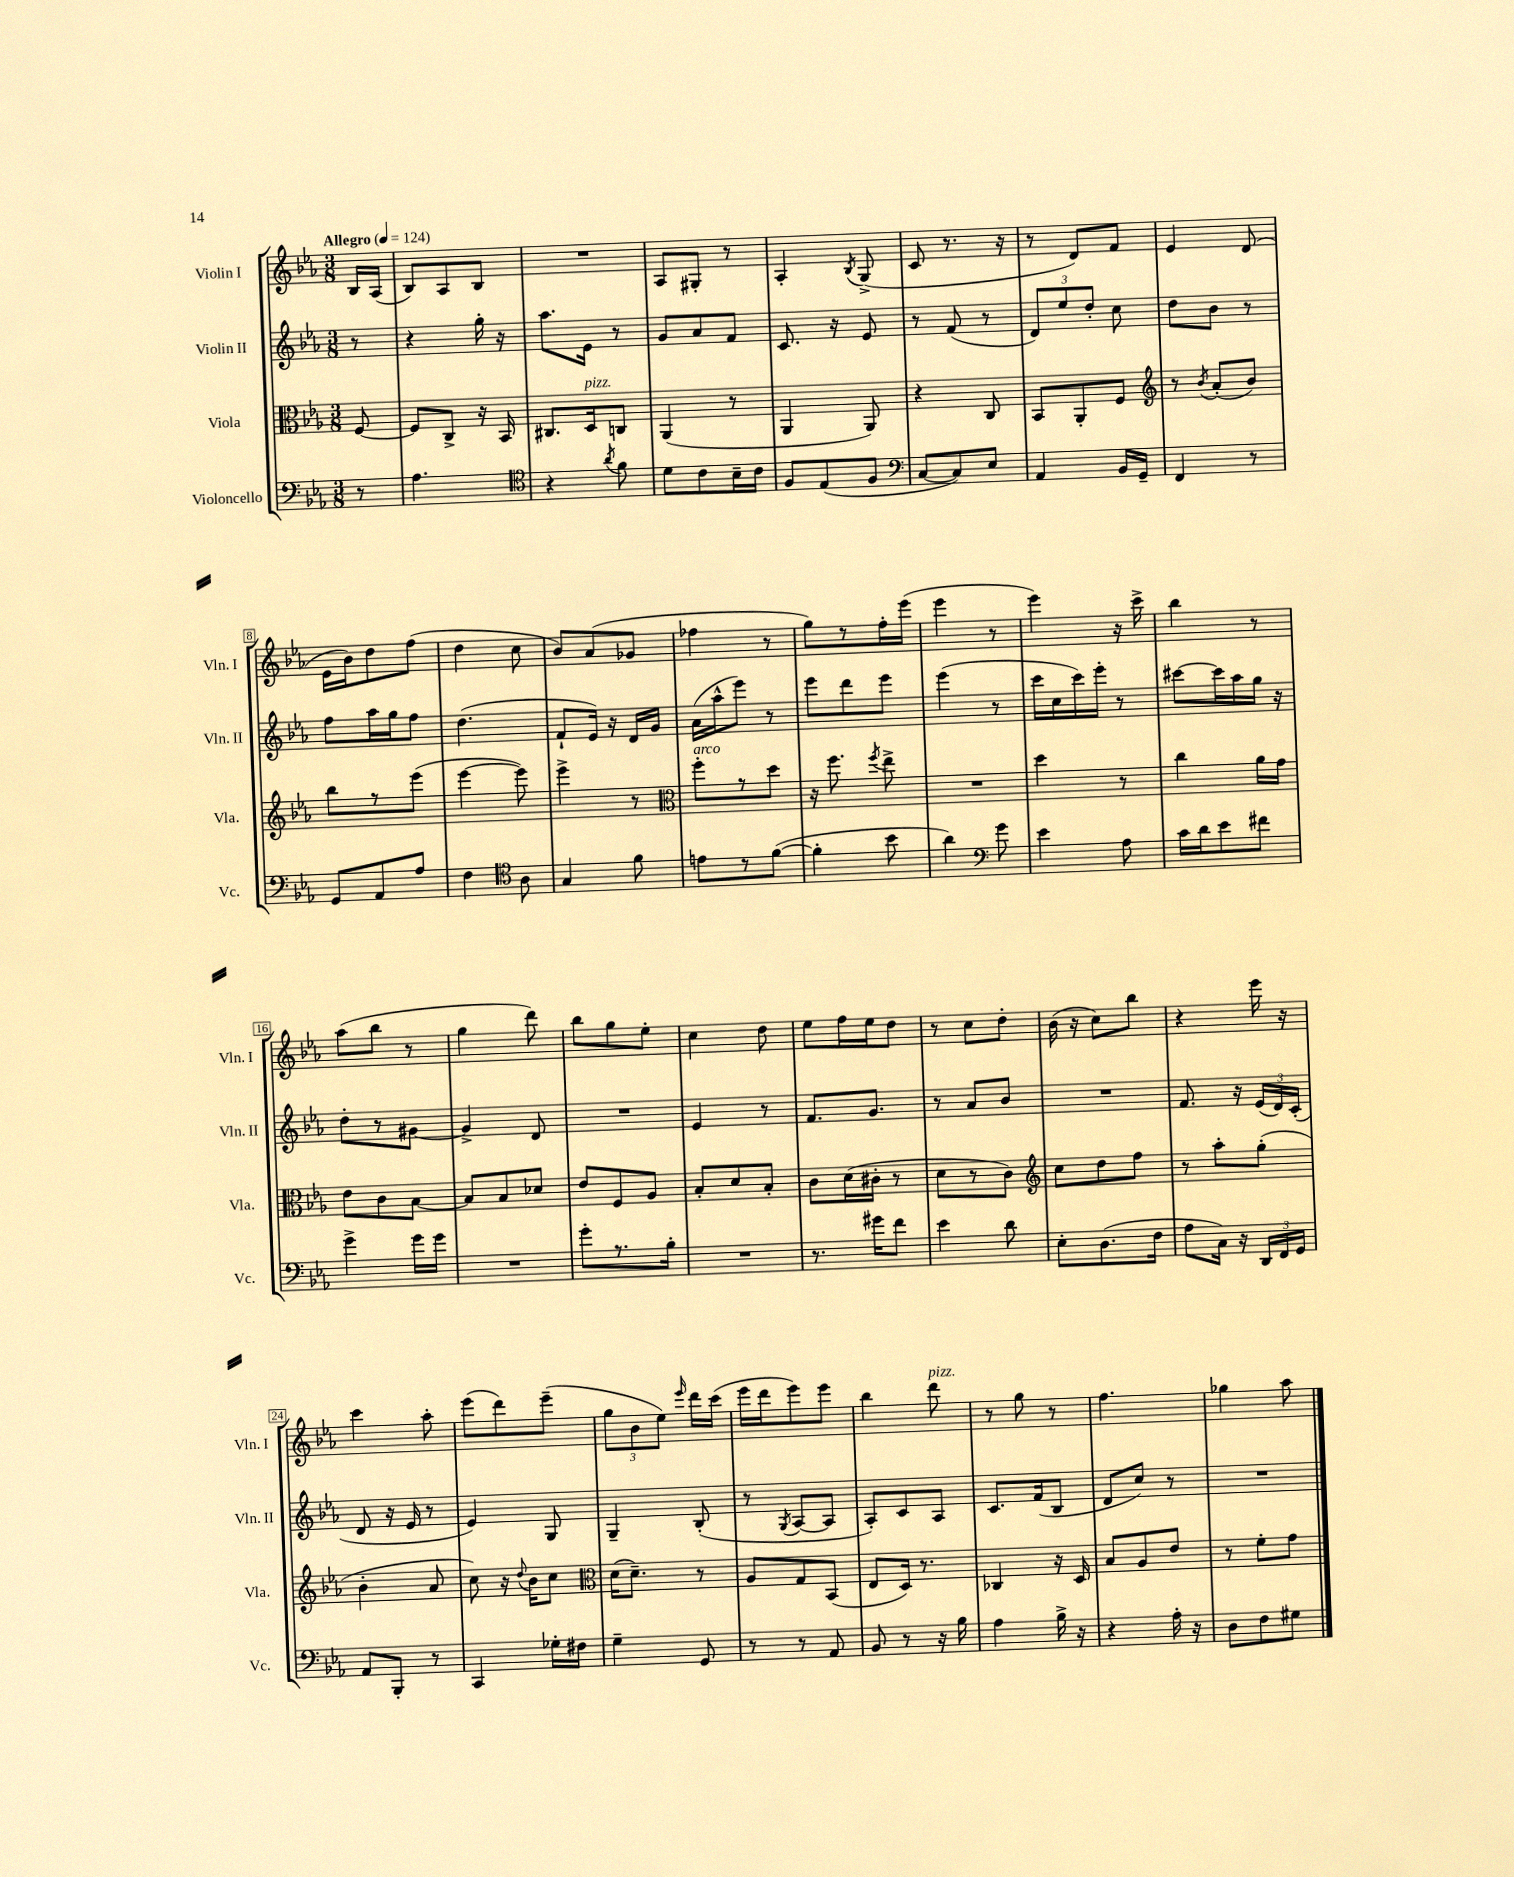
<<
\new StaffGroup <<
\new Staff = "s0" \with { instrumentName = "Violin I" shortInstrumentName = "Vln. I" } {
    \clef treble \key ees \major \numericTimeSignature \time 3/8 \partial 8 \tempo "Allegro" 4 = 124
    \autoBeamOff bes16[ aes16]( |
    bes8[) aes8 bes8] |
    R4. |
    aes8[ gis8]-. r8 |
    aes4-. \acciaccatura { bes8 } g8->( |
    c'8 r8. r16 |
    r8 d'8[) f'8] |
    ees'4 d'8( |
    ees'16[ bes'16) d''8 f''8]( |
    d''4 c''8 |
    bes'8[) aes'8( ges'8] |
    fes''4 r8 |
    g''8[) r8 f''16-. ees'''16]( |
    ees'''4 r8 |
    ees'''4) r16 c'''16-> |
    bes''4 r8 |
    aes''8[( bes''8] r8 |
    g''4 d'''8) |
    bes''8[ g''8 ees''8]-. |
    c''4 d''8 |
    ees''8[ f''16 ees''16 d''8] |
    r8 c''8[ d''8]-. |
    bes'16( r16 c''8[) bes''8] |
    r4 ees'''16 r16 |
    c'''4 aes''8-. |
    ees'''8[( d'''8) ees'''8]--( |
    \tuplet 3/2 { g''8[ bes'8 ees''8]) } \grace { ees'''16 } d'''16[ c'''16]( |
    ees'''16[ d'''16 ees'''8) ees'''8] |
    bes''4 d'''8^\markup { \italic "pizz." } |
    r8 g''8 r8 |
    f''4. |
    ges''4 aes''8 \bar "|." |
}
\new Staff = "s1" \with { instrumentName = "Violin II" shortInstrumentName = "Vln. II" } {
    \clef treble \key ees \major \numericTimeSignature \time 3/8 \partial 8
    \autoBeamOff r8 |
    r4 g''16-. r16 |
    aes''8.[ ees'16] r8 |
    g'8[ aes'8 f'8] |
    c'8. r16 ees'8 |
    r8 f'8( r8 |
    \tuplet 3/2 { d'8[) ees''8 d''8]-. } c''8 |
    d''8[ bes'8] r8 |
    f''8[ aes''16 g''16 f''8] |
    d''4.( |
    f'8[-! ees'16]) r16 d'16[ g'16] |
    aes'16[( aes''16-^ ees'''8]) r8 |
    ees'''8[ d'''8 ees'''8] |
    ees'''4( r8 |
    c'''16[ c''16 c'''16) ees'''16]-. r8 |
    cis'''8[~ cis'''16 aes''16 g''16] r16 |
    d''8[-. r8 gis'8]~ |
    gis'4-> d'8 |
    R4. |
    ees'4 r8 |
    f'8.[ g'8.] |
    r8 aes'8[ bes'8] |
    R4. |
    f'8. r16 \tuplet 3/2 { ees'16[( d'16) c'16]-.( } |
    d'8 r16 ees'16 r8 |
    ees'4) g8 |
    g4-- bes8-.( |
    r8 \acciaccatura { g8 } aes8[~ aes8] |
    aes8[-.) c'8 aes8] |
    c'8.[ f'16( bes8] |
    d'8[ c''8]) r8 |
    R4. \bar "|." |
}
\new Staff = "s2" \with { instrumentName = "Viola" shortInstrumentName = "Vla." } {
    \clef alto \key ees \major \numericTimeSignature \time 3/8 \partial 8
    \autoBeamOff f8~ |
    f8[ c8]-> r16 bes,16 |
    cis8.[ d16^\markup { \italic "pizz." } c8] |
    aes,4( r8 |
    aes,4 aes,8) |
    r4 c8 |
    bes,8[ aes,8-. f8] |
    \clef treble r8 \acciaccatura { bes'8 } aes'8[-.( bes'8]) |
    bes''8[ r8 ees'''8]( |
    ees'''4~ ees'''8) |
    ees'''4-> r8 |
    \clef alto f''8[-.^\markup { \italic "arco" } r8 d''8] |
    r16 f''8. \acciaccatura { f''8 } ees''8-> |
    R4. |
    d''4 r8 |
    c''4 aes'16[ g'16] |
    ees'8[ c'8 bes8]~ |
    bes8[ bes8 des'8] |
    ees'8[ f8 aes8] |
    bes8[-. d'8 bes8]-. |
    c'8[ d'16( cis'16]-. r8 |
    d'8[ r8 c'8]) |
    \clef treble c''8[ d''8 f''8] |
    r8 aes''8[-. g''8]-.( |
    bes'4-. aes'8 |
    c''8) r16 \appoggiatura { d''8 } bes'16[ c''8] |
    \clef alto d'16[( d'8.]--) r8 |
    aes8[ g8 bes,8]( |
    ees8[ d16]) r8. |
    ces4 r16 d16 |
    bes8[ aes8 ees'8] |
    r8 f'8[-. g'8] \bar "|." |
}
\new Staff = "s3" \with { instrumentName = "Violoncello" shortInstrumentName = "Vc." } {
    \clef bass \key ees \major \numericTimeSignature \time 3/8 \partial 8
    \autoBeamOff r8 |
    aes4. |
    \clef tenor r4 \acciaccatura { aes'8 } f'8 |
    d'8[ c'8 bes16-- c'16] |
    f8[ ees8( f8] |
    \clef bass c8[~ c8) ees8] |
    aes,4 bes,16[ g,16]-- |
    f,4 r8 |
    g,8[ aes,8 aes8] |
    f4 \clef tenor aes8 |
    g4 f'8 |
    e'8[ r8 f'8]~( |
    f'4-. bes'8 |
    aes'4) \clef bass g'8 |
    ees'4 aes8 |
    c'16[ d'16 ees'8 fis'8] |
    g'4-> g'16[ g'16] |
    R4. |
    g'8[-. r8. bes16]-. |
    R4. |
    r8. gis'16[ f'8] |
    ees'4 d'8 |
    ees8[-. d8.( f16] |
    aes8[ c16]) r16 \tuplet 3/2 { d,16[ f,16 g,16] } |
    aes,8[ bes,,8]-. r8 |
    c,4 ges16[-. fis16] |
    g4-- g,8 |
    r8 r8 aes,8 |
    bes,8 r8 r16 bes16 |
    aes4 bes16-> r16 |
    r4 aes16-. r16 |
    d8[ f8 gis8] \bar "|." |
}
>>
>>
\layout { \context { \Score \override BarNumber.stencil = #(make-stencil-boxer 0.1 0.3 ly:text-interface::print) } }
